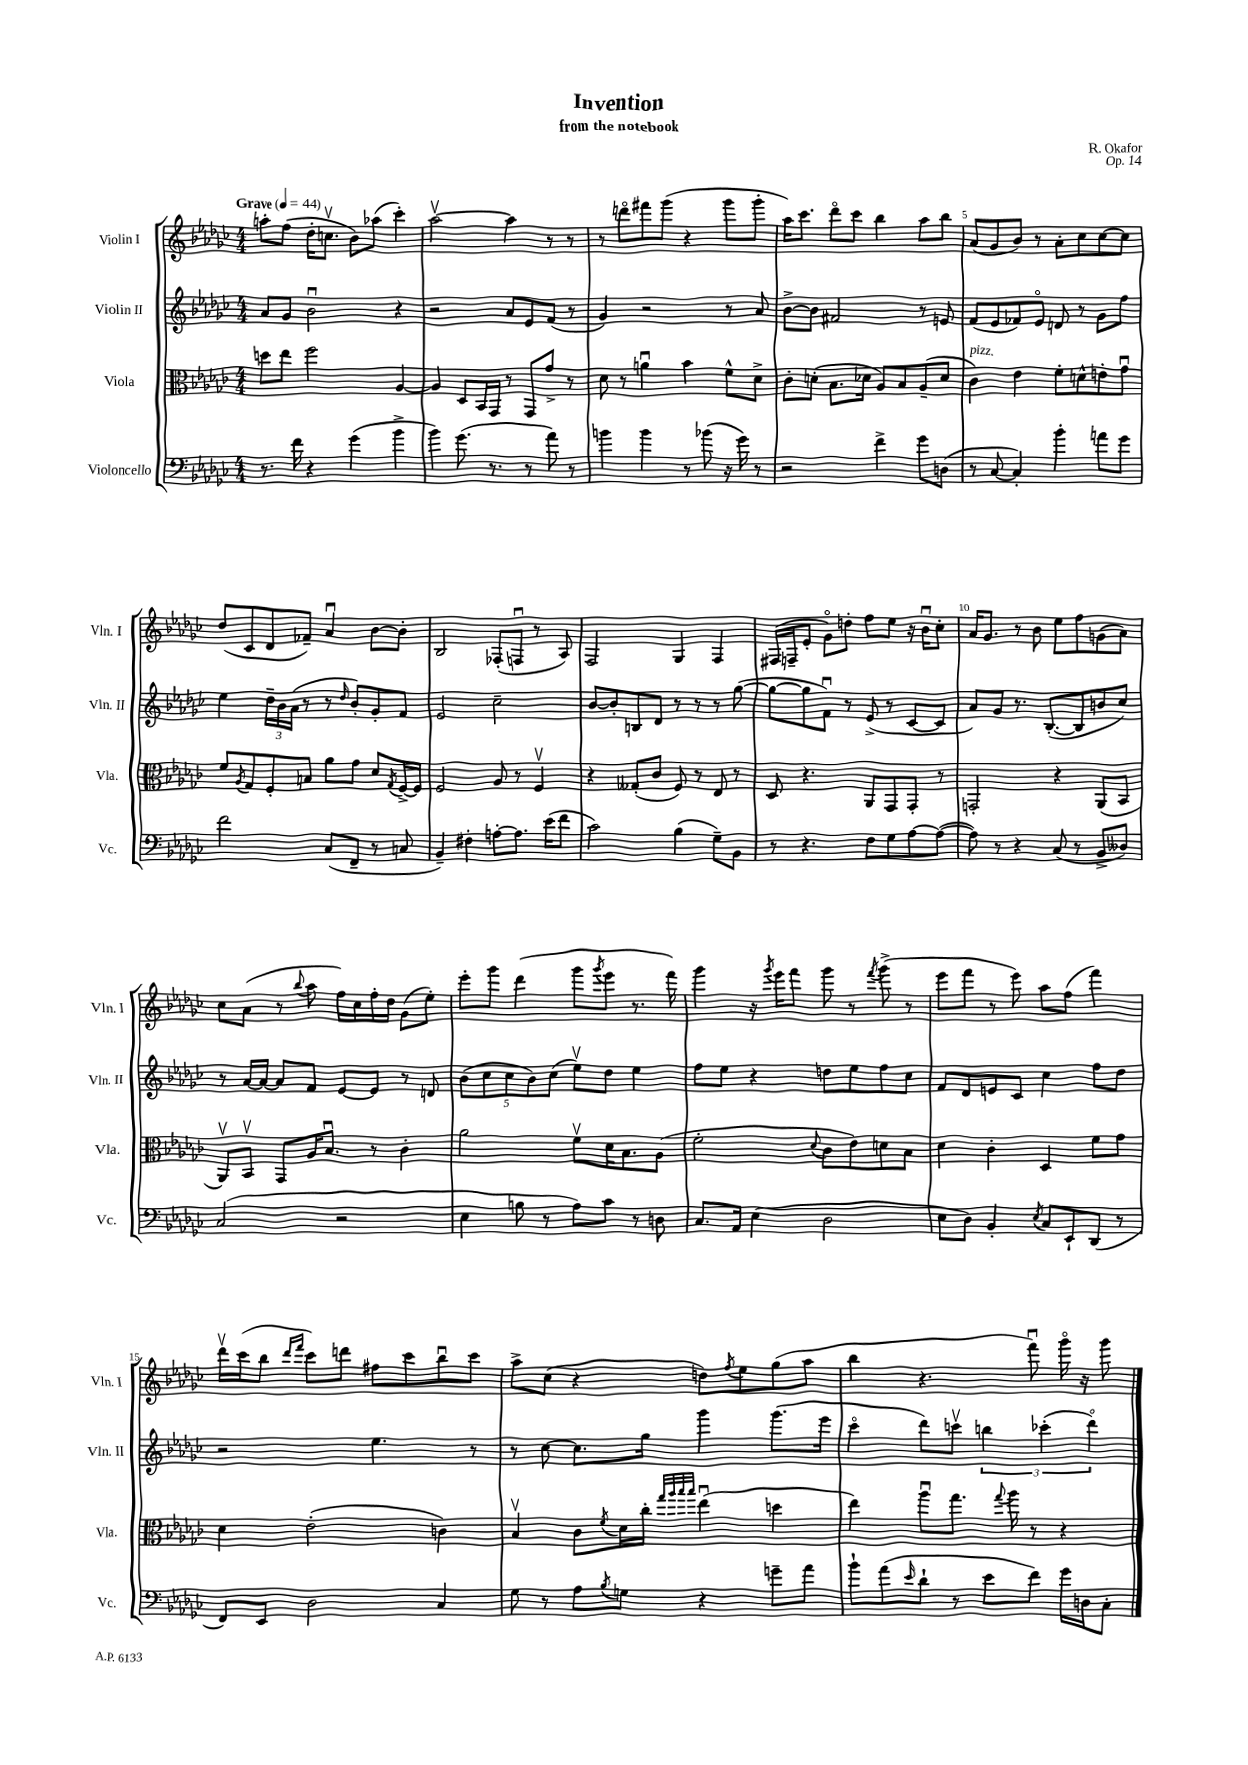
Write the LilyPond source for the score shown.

\header { title = "Invention" composer = "R. Okafor" subtitle = "from the notebook" opus = "Op. 14" }
<<
\new StaffGroup <<
\new Staff = "s0" \with { instrumentName = "Violin I" shortInstrumentName = "Vln. I" } {
    \clef treble \key ges \major \numericTimeSignature \time 4/4 \tempo "Grave" 4 = 44
    a''8-. f''8( des''16-. c''8.\upbow bes'8) aes''8( ces'''4-.) |
    aes''2~\upbow aes''4 r8 r8 |
    r8 d'''8\flageolet fis'''8 ges'''8( r4 ges'''8 ges'''8-. |
    aes''16) ces'''8. des'''8\flageolet ces'''8 bes''4 aes''8 bes''8 |
    aes'8( ges'8 bes'8) r8 aes'8-. ces''8 ces''8~ ces''8 |
    des''8( ces'8 des'8 fes'8--) aes'4\downbow bes'8~ bes'8-. |
    bes2 fes8-.( f8\downbow r8 aes8) |
    f2 ges4 f4 |
    fis16( f16-- ees'8-. ges'8\flageolet) d''8-. f''8 ees''8 r16 bes'16\downbow ces''8-. |
    aes'16 ges'8. r8 bes'8 ees''8 f''8 g'8( aes'8) |
    ces''8 aes'8( r8 \appoggiatura { bes''8 } aes''8 f''16) ces''16 f''16-. des''16 ges'8( ees''8-.) |
    ees'''8-. ges'''8 des'''4( ges'''8 \acciaccatura { ges'''8 } ees'''8 r8. f'''16) |
    ges'''4 r16 \acciaccatura { ges'''8 } ees'''16 f'''8 ges'''8 r8 \acciaccatura { f'''8 } ges'''8->( r8 |
    ees'''8 f'''8 r8 ees'''8) aes''8 f''8( f'''4) |
    des'''16\upbow ces'''16( bes''8 \grace { des'''16 f'''16 } ces'''8) d'''8 fis''8 ces'''8 bes''8\downbow ces'''8 |
    aes''8-> ces''8( r4 d''8) \acciaccatura { f''8 } ees''8 ges''8( aes''8 |
    bes''4 r4. f'''8\downbow) ges'''16\flageolet r16 ges'''8 \bar "|." |
}
\new Staff = "s1" \with { instrumentName = "Violin II" shortInstrumentName = "Vln. II" } {
    \clef treble \key ges \major \numericTimeSignature \time 4/4
    aes'8 ges'8 bes'2\downbow r4 |
    r2 aes'8 ees'8 f'8( r8 |
    ges'4) r2 r8 aes'8 |
    bes'8~-> bes'8 fis'2 r8 e'8 |
    f'8( ees'8 fes'8) ees'8\flageolet d'8 r8 ges'8 f''8 |
    ees''4 \tuplet 3/2 { des''16-- bes'16 aes'16( } r8 r8 \grace { des''16 } bes'8-.) ges'8-. f'8 |
    ees'2 ces''2-- |
    bes'8~ bes'8-. b8 des'8 r8 r8 r8 ges''8~( |
    ges''8~ ges''8 f'8\downbow) r8 ees'8->( r8 ces'8~ ces'8 |
    aes'8) ges'8 r8. bes8.~-.( bes8 b'8 ces''8) |
    r8 aes'16~ aes'16~ aes'8 f'8 ees'8~ ees'8 r8 d'8 |
    \tuplet 5/4 { bes'8( ces''8 ces''8 bes'8) ces''8( } ees''8\upbow) des''8 ees''4 |
    f''8 ees''8 r4 d''8 ees''8 f''8 ces''8 |
    f'8 des'8 e'8 ces'8 ces''4 f''8 des''8 |
    r2 ees''4. r8 |
    r8 ces''8~ ces''8. ges''16 ges'''4 ges'''8.( ees'''16 |
    ces'''4\flageolet des'''8) c'''8\upbow \tuplet 3/2 { b''4 ces'''4-.( des'''4\flageolet) } \bar "|." |
}
\new Staff = "s2" \with { instrumentName = "Viola" shortInstrumentName = "Vla." } {
    \clef alto \key ges \major \numericTimeSignature \time 4/4
    d''8 ees''8 f''2 aes4~ |
    aes4 des8 bes,16 ges,16 r8 ges,8 ges'8-> r8 |
    des'8 r8 a'4\downbow bes'4 f'8-^ des'8-> |
    ces'8-. d'8-.( bes8. des'16 aes8) bes8 aes8--( des'8 |
    ces'4^\markup { \italic "pizz." }) ees'4 f'8-. d'8-^ e'8-. ges'8\downbow |
    f'8 \acciaccatura { aes8 } ges8 f8-. b8 aes'8 ges'8 des'8 \acciaccatura { ges8 } f16~-> f16 |
    f2 aes8 r8 f4\upbow |
    r4 geses8-.( ces'8 f8) r8 ees8 r8 |
    des8 r4. aes,8 ges,8 ges,8-. r8 |
    g,2-. r4 aes,8( bes,8 |
    aes,8\upbow) bes,8\upbow ges,8 aes16 bes8.\downbow r8 ces'4-. |
    aes'2 f'8\upbow des'16 bes8. aes8( |
    f'2-. \appoggiatura { des'8 } ces'8 ees'8) d'8 bes8 |
    des'4 ces'4-. des4 f'8 ges'8 |
    des'4 ees'2-.( c'4) |
    bes4\upbow ces'8 \acciaccatura { f'8 } des'16 ces''16-. \grace { ges''32 aes''32 bes''32 bes''32 } ees''4\downbow( d''4 |
    ees''4) aes''8\downbow ges''8. \appoggiatura { ges''8 } aes''16 r8 r4 \bar "|." |
}
\new Staff = "s3" \with { instrumentName = "Violoncello" shortInstrumentName = "Vc." } {
    \clef bass \key ges \major \numericTimeSignature \time 4/4
    r8. f'16 r4 ges'4( bes'4-> |
    bes'4) ges'8.( r8. r8 aes'8) r8 |
    b'4 b'4 r8 bes'8( r16 ges'16) r8 |
    r2 f'4-> ges'8 d8( |
    r8 ces8~ ces4-.) bes'4-. a'8 ges'8 |
    f'2 ces8( f,8-- r8 c8 |
    bes,4--) fis4-. a8~-. a8. ees'16( f'8 |
    ces'2) bes4( ges8--) bes,8 |
    r8 r4. f8 ges8 aes8~ aes8~( |
    aes8) r8 r4 ces8( r8 bes,8-> deses8) |
    ces2( r2 |
    ees4 b8 r8 aes8) ces'8 r8 d8 |
    ces8. aes,16 ees4( des2 |
    ees8 des8) bes,4-. \acciaccatura { ees8 } ces8 ees,8-! des,8( r8 |
    f,8) ees,8 des2 ces4 |
    ges8 r8 aes8 \acciaccatura { bes8 } g8 r4 g'8-- aes'8 |
    bes'8-! aes'8( \grace { ees'16 } des'8-! r8 ees'8 f'8) ges'16 d16 ces8-. \bar "|." |
}
>>
>>
\layout { \context { \Score \override BarNumber.break-visibility = ##(#f #t #t) barNumberVisibility = #(every-nth-bar-number-visible 5) } }
